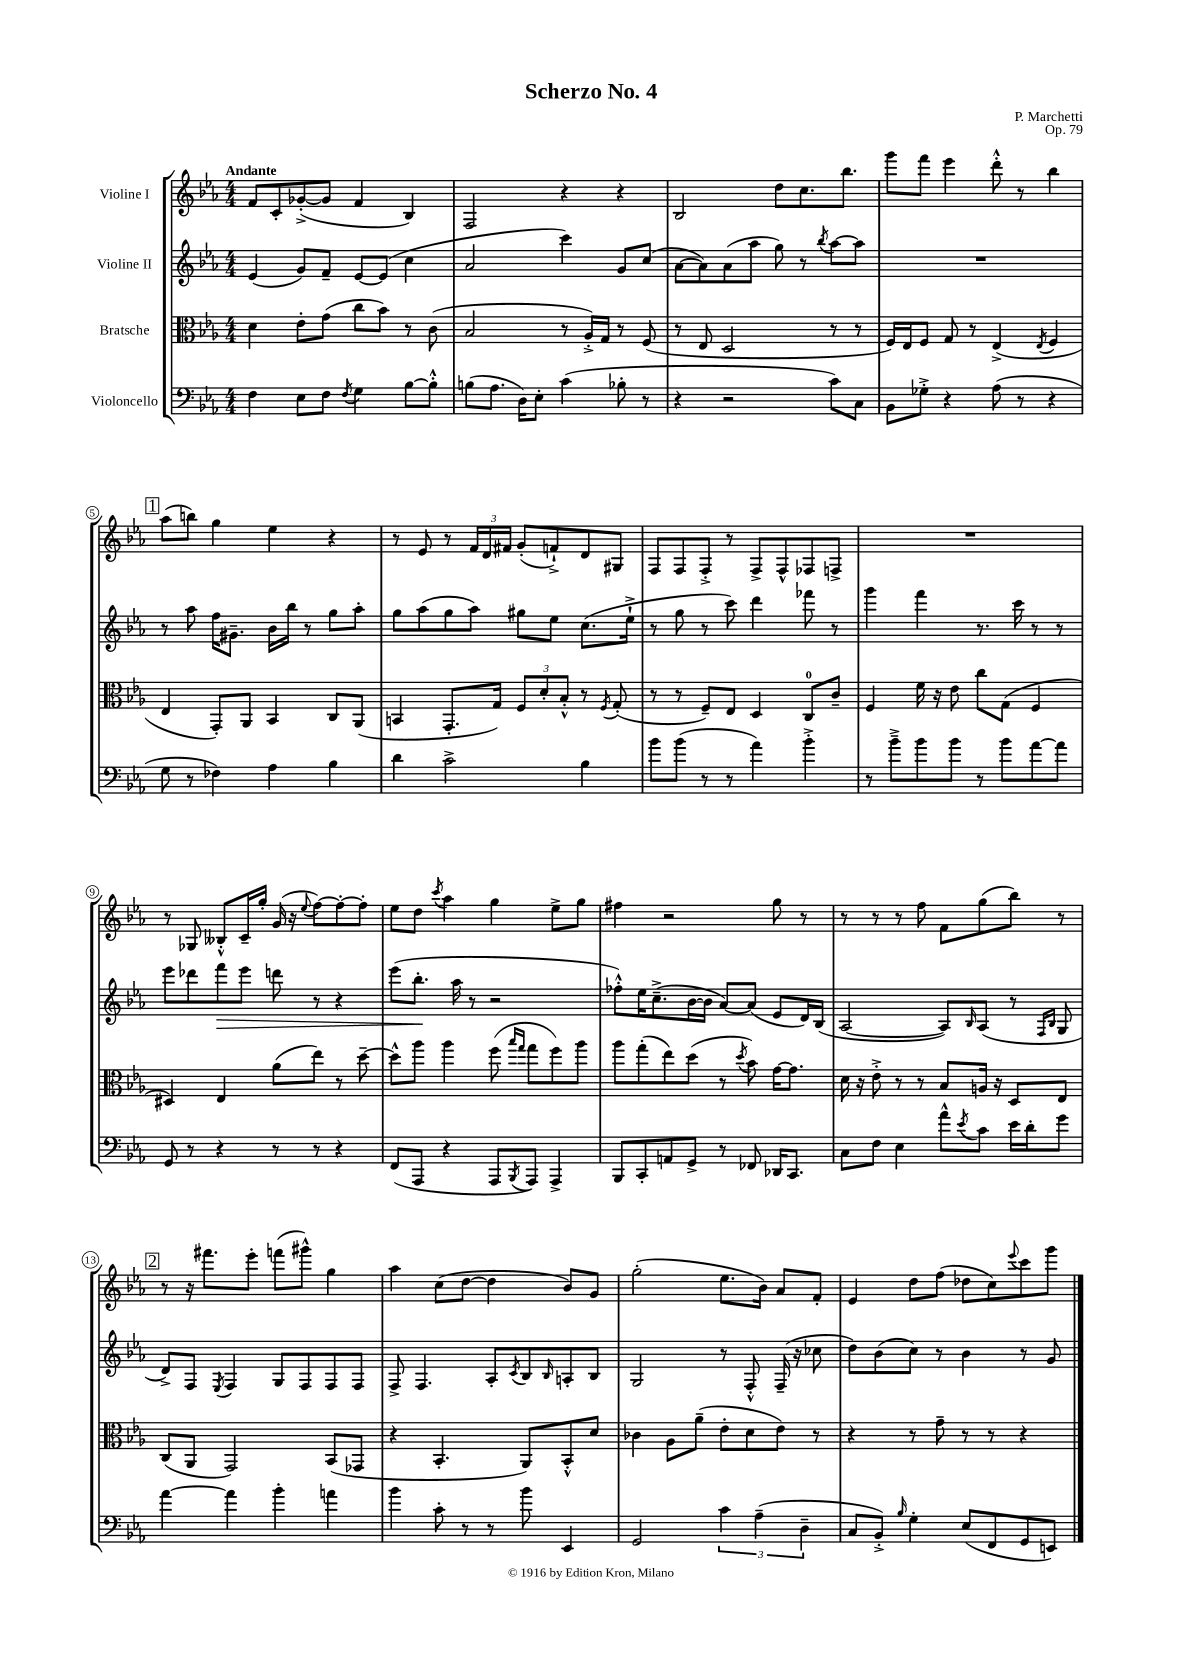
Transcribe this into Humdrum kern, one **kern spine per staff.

**kern	**kern	**kern	**kern
*staff4	*staff3	*staff2	*staff1
*clefF4	*clefC3	*clefG2	*clefG2
*k[b-e-a-]	*k[b-e-a-]	*k[b-e-a-]	*k[b-e-a-]
*M4/4	*M4/4	*M4/4	*M4/4
4F\	4d\	(4e-/	8f/L
.	.	.	8c'/
8E-\L	8e-'\L	8g/L)	([8g-'^/
8F\J	(8g\J	8f~/J	8g-/]J
8qF/	.	.	.
4G\	8cc\L	[8e-/L	4f/
.	8b-\J)	(8e-/]J	.
[8B-\L	8r	4cc\	4B-/)
8B-'^^\]J	(8c\	.	.
=	=	=	=
(8B\L	2B-/	2a-/	2F/
8.A-\J	.	.	.
16D\LK)	.	.	.
8E-'\J	.	.	.
(4c\	8r	4ccc\)	4r
.	16A-'^/LL)	.	.
.	16G/JJ	.	.
8B-'\	8r	8g/L	4r
8r	(8F/	(8cc/J	.
=	=	=	=
4r	8r	[8a-\L	2B-/
.	8E-/	8a-\])	.
2r	2D/	(8a-\	.
.	.	8aa-\J	.
.	.	8gg\)	8dd\L
.	.	8r	8.cc\
.	.	8qbb-/	.
8c\L)	8r	[8aa-\L	.
.	.	.	8.bb-\J
8C\J	8r	8aa-\]J	.
=	=	=	=
8BB-\L	16F/LL)	1r	8ggg\L
.	16E-/J	.	.
8G-'^\J	8F/J	.	8fff\J
4r	8G/	.	4eee-\
.	8r	.	.
(8A-\	(4E-^/	.	8ddd'^^\
8r	.	.	8r
.	8qE-/	.	.
4r	4F/	.	4bb-\
=	=	=	=
8G\	4E-/	8r	(8aa-\L
8r	.	8aa-\	8bb\J)
4F-\)	8GG'/L)	16ff\LK	4gg\
.	.	8.g#~\J	.
.	8AA-/J	.	.
4A-\	4BB-/	16b-\LL	4ee-\
.	.	16bb-\JJ	.
.	.	8r	.
4B-\	8C/L	8gg\L	4r
.	(8AA-/J	8aa-'\J	.
=	=	=	=
4d\	4BB/	8gg\L	8r
.	.	(8aa-\	8e-/
2c^\	8.GG'/L	8gg\	8r
.	.	8aa-\J)	24f/LL
.	.	.	24d/
.	16G/Jk)	.	.
.	.	.	24f#/JJ
.	12F/L	8gg#\L	(8g'/L
.	12d'/	.	.
.	.	8ee-\J	8f`^/)
.	12B-'^^/J	.	.
4B-\	8r	(8.cc\L	8d/
.	8qF/	.	.
.	(8G'/	.	8G#/J
.	.	16ee-`^\Jk	.
=	=	=	=
8b-\L	8r	8r	8F/L
(8b-\J	8r	8gg\	8F/
8r	8F~/L)	8r	8F'^/J
8r	8E-/J	8ccc\)	8r
4a-\)	4D/	4ddd\	8F^/L
.	.	.	8F^^/
4b-'^\	8C/L	8fff-\	8F-/
.	8c~/J	8r	8F^/J
=	=	=	=
8r	4F/	4ggg\	1r
8b-~^\L	.	.	.
8b-\	16f\	4fff\	.
.	16r	.	.
8b-\J	8e-\	.	.
8r	8cc\L	8.r	.
8b-\L	(8G\J	.	.
.	.	16ccc\	.
[8a-\	4F/	8r	.
8a-\]J	.	8r	.
=	=	=	=
8GG/	4D#/)	8eee-\L	8r
8r	.	8ddd-\	8G-/
4r	4E-/	8fff\	8B--'^^/L
.	.	8eee-\J	16c~/L
.	.	.	16gg'/JJ
8r	(8a-\L	8ddd\	(16g/
.	.	.	16r
.	.	.	8qqee-/
8r	8ee-\J)	8r	[8ff\L)
4r	8r	4r	8ff'\_
.	[8dd~\	.	8ff'\]J
=	=	=	=
(8FF/L	8dd^^\]L	(8eee-\L	8ee-\L
8AAA-/J	8aa-\J	8.bb-'\J	8dd\J
.	.	.	8qccc/
4r	4aa-\	.	4aa-\
.	.	16aa-\	.
.	.	8r	.
8AAA-/L	(8ff\	2r	4gg\
.	16qqbb-/LL	.	.
8qBBB-/	16qqgg/JJ	.	.
8AAA-/J)	8gg\L	.	.
4AAA-^/	8ff\)	.	8ee-^\L
.	8aa-\J	.	8gg\J
=	=	=	=
8BBB-/L	8aa-\L	8ff-'^^\L)	4ff#\
8CC'/	(8gg'\	16ee-\K	.
.	.	(8.cc~^\	.
8AA/	8ee-\)	.	2r
8GG^/J	(8dd\J	[16b-\L	.
.	.	16b-\]JJ	.
8r	8r	[8a-/L)	.
.	8qdd/	.	.
8FF-/	8b-\)	(8a-/]J	.
16DD-/LK	[16g\LK	8e-/L	8gg\
8.CC/J	8.g\]J	.	.
.	.	16d/L)	8r
.	.	(16B-/JJ	.
=	=	=	=
8C\L	16d\	[2A-/	8r
.	16r	.	.
8F\J	8e-'^\	.	8r
4E-\	8r	.	8r
.	8r	.	8ff\
8a-^^\L	8B-/L	8A-/]L)	8f\L
8qe-/	.	16qqB-/	.
8c\J	16A/Jk	(8A-/J	(8gg\
.	16r	.	.
16e-\LL	8D/L	8r	8bb-\J)
16d'\J	.	.	.
.	.	16qqF/LL	.
.	.	16qqB-/JJ	.
8g\J	8E-/J	8G/	8r
=	=	=	=
[4a-\	(8C/L	8d^/L)	8r
.	8AA-/J	8F/J	16r
.	.	.	8.fff#\L
.	.	8qE-/	.
4a-\]	2GG/)	4F/	.
.	.	.	8eee-'\J
4b-'\	.	8G/L	(8fff\L
.	.	8F/	8ggg#^^\J)
4a\	(8BB-/L	8F/	4gg\
.	8GG-/J	8F/J	.
=	=	=	=
4b-\	4r	8F^/	4aa-\
.	.	4.F/	.
8c'\	4.BB-'/	.	(8cc\L
8r	.	.	[8dd\J
8r	.	8A-'/L	4dd\]
.	.	8qc/	.
8b-\	8AA-/L)	8B-/	.
.	.	16qqB-/	.
4EE-/	8BB-'^^/	8A'/	8b-/L)
.	8d/J	8B-/J	8g/J
=	=	=	=
2GG/	4c-\	2G/	(2gg'\
.	8A-\L	.	.
.	(8a-~\J	.	.
6c\	8e-'\L	8r	8.ee-\L
.	8d\	8F'^^/	.
(6A-~\	.	.	.
.	.	.	16b-\Jk)
.	8e-\J)	(16F~/	8a-/L
.	.	16r	.
6D~\	.	.	.
.	8r	8cc-\	8f'/J
=	=	=	=
8C/L	4r	8dd\L)	4e-/
8BB-'^/J)	.	(8b-\	.
16qqB-/	.	.	.
4G'\	8r	8cc\J)	8dd\L
.	8g~\	8r	(8ff\J
(8E-/L	8r	4b-\	8dd-\L
8FF/	8r	.	8cc\)
.	.	.	8qqeee-/
8GG/	4r	8r	8ccc\
8EE/J)	.	8g/	8ggg\J
==	==	==	==
*-	*-	*-	*-
